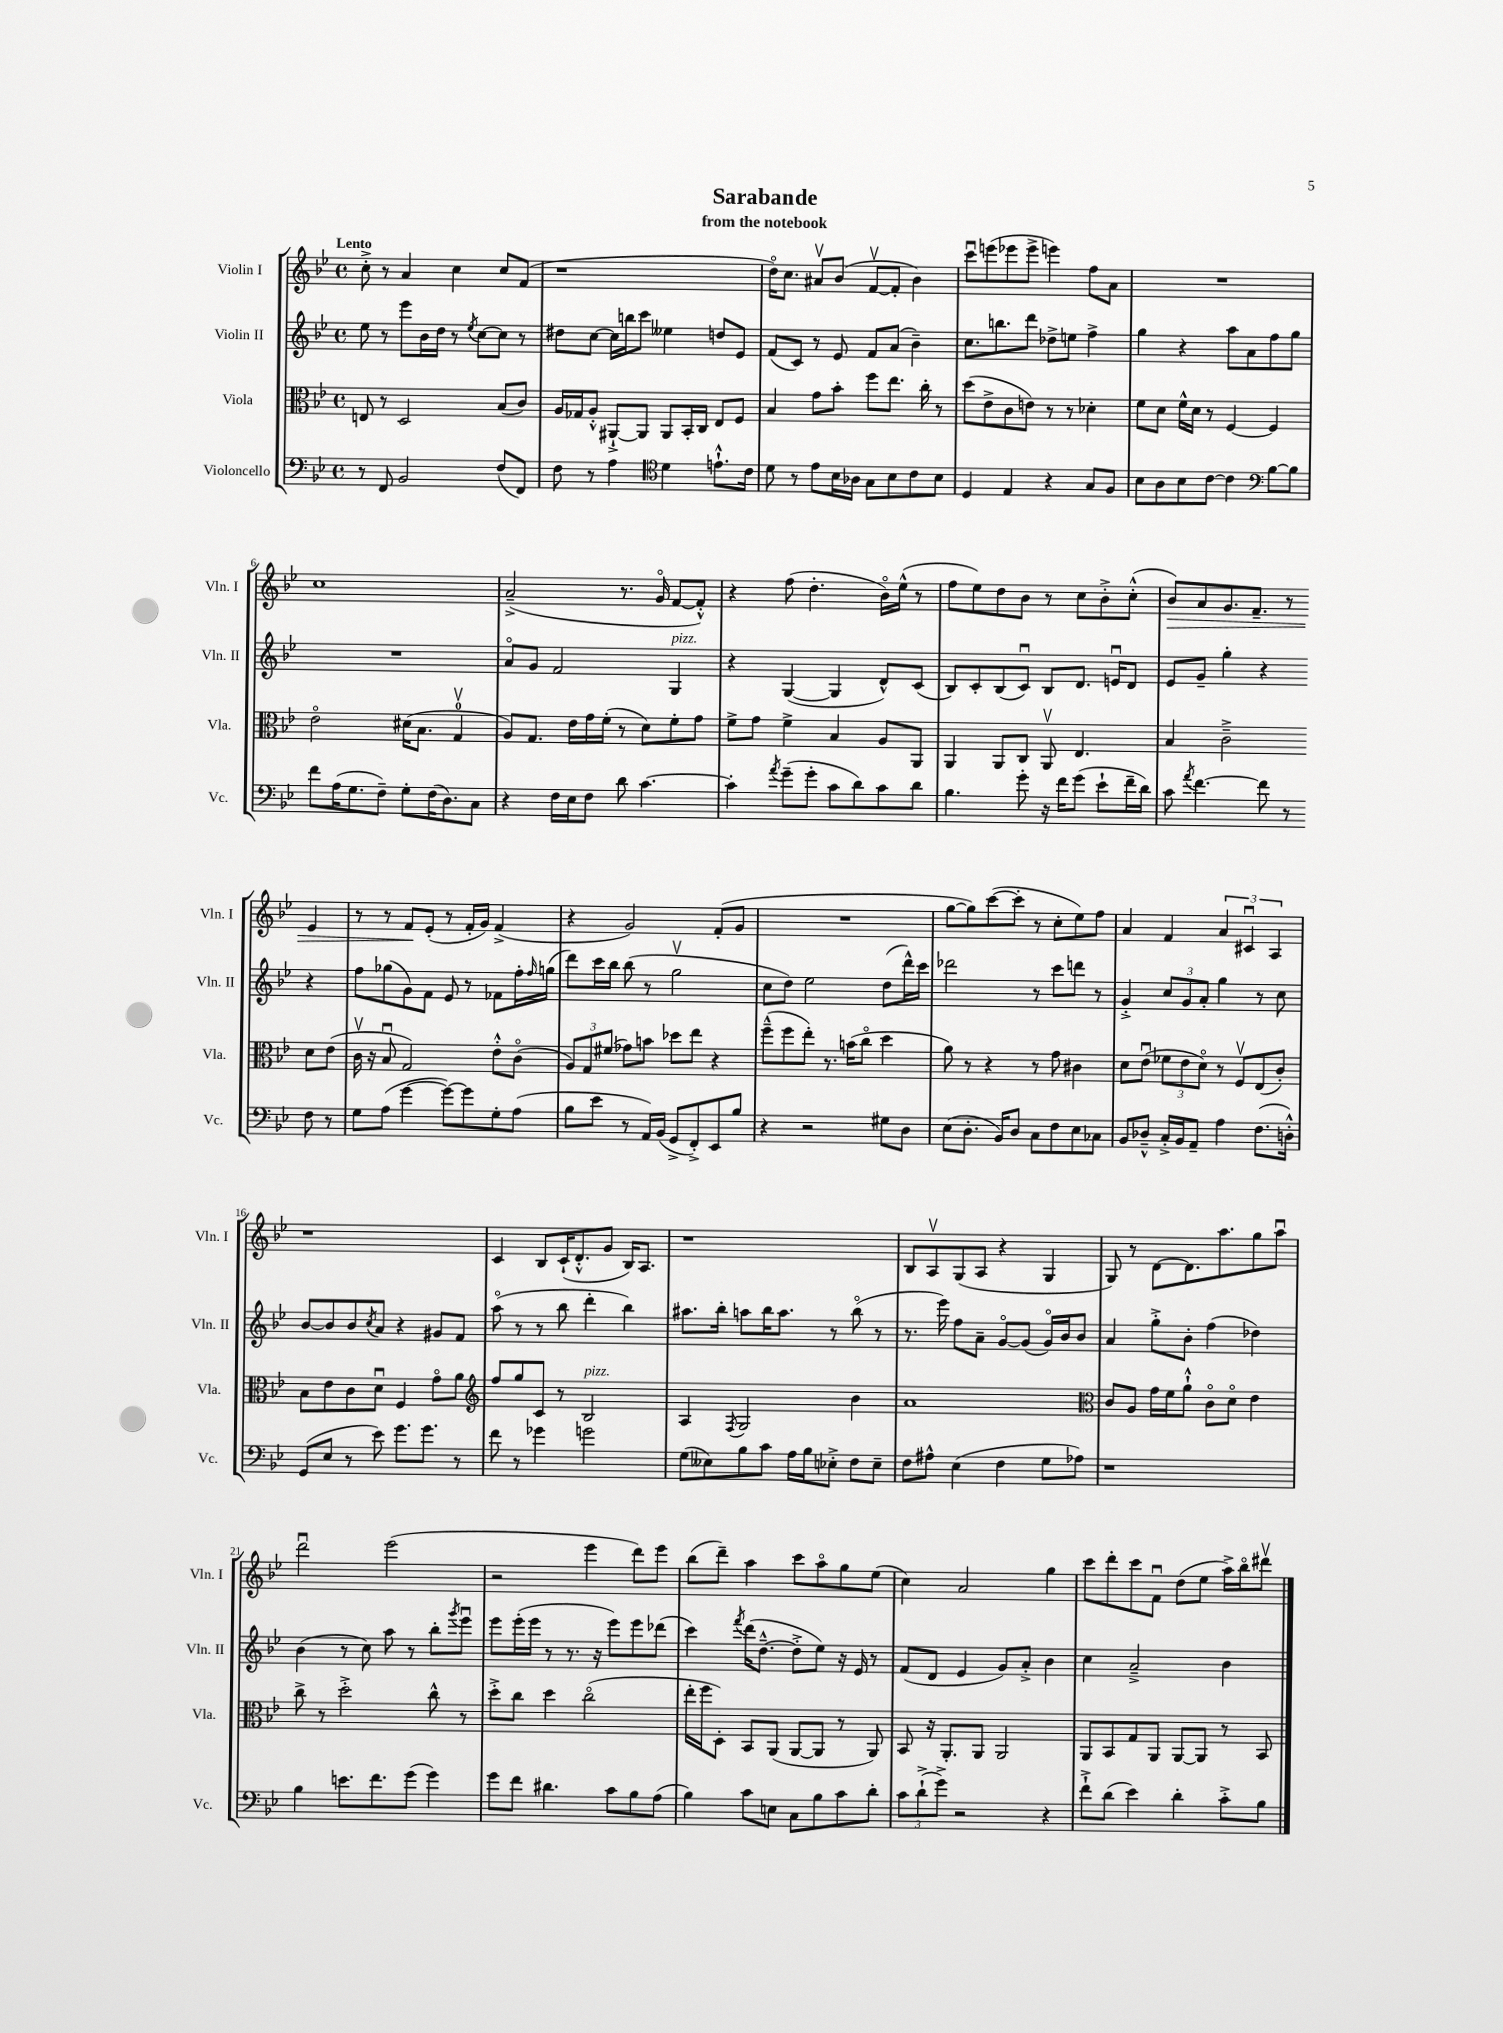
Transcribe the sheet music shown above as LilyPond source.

\header { title = "Sarabande" subtitle = "from the notebook" }
<<
\new StaffGroup <<
\new Staff = "s0" \with { instrumentName = "Violin I" shortInstrumentName = "Vln. I" } {
    \clef treble \key bes \major \defaultTimeSignature \time 4/4 \tempo "Lento"
    c''8-.-> r8 a'4 c''4 c''8 f'8( |
    r1 |
    d''16\flageolet) c''8. ais'8\upbow bes'8( f'8~\upbow f'8-. bes'4) |
    c'''8\downbow e'''8( ees'''8 ees'''8-> e'''4) f''8 a'8 |
    R1 |
    c''1 |
    a'2--->( r8. g'16\flageolet f'8~ f'8-.-^) |
    r4 f''8( d''4.-. bes'16\flageolet) ees''16-^( r8 |
    f''8 ees''8) d''8 bes'8 r8 c''8 bes'8-.-> c''8-.-^( |
    bes'8\>) a'8 g'8. f'8.-- r8 ees'4 |
    r8 r8 f'8\! ees'8-.( r8 f'16-. g'16) f'4->( |
    r4 g'2) f'8-.( g'8 |
    R1 |
    g''8~ g''8) c'''8~( c'''8-. r8 c''8-. ees''8) f''8 |
    a'4 f'4 \tuplet 3/2 { a'4 cis'4\downbow a4 } |
    r1 |
    c'4 bes8 c'16-!( d'8.-.-^ g'8 bes16) a8. |
    r1 |
    bes8 a8\upbow g8( a8 r4 g4 |
    g8) r8 d'8~ d'8. a''8. g''8 a''8\downbow |
    d'''2\downbow ees'''2( |
    r2 ees'''4 d'''8) ees'''8 |
    bes''8( d'''8--) a''4 c'''8 a''8\flageolet g''8 ees''8( |
    c''4) a'2 g''4 |
    c'''8 d'''8-. c'''8 f'8\downbow d''8( ees''8 a''16->) bes''16\flageolet dis'''8\upbow \bar "|." |
}
\new Staff = "s1" \with { instrumentName = "Violin II" shortInstrumentName = "Vln. II" } {
    \clef treble \key bes \major \defaultTimeSignature \time 4/4
    ees''8 r8 ees'''8 bes'16 d''16 r8 \acciaccatura { ees''8 } c''8~ c''8 r8 |
    dis''8 c''8~ c''16 b''16 c'''8 eeses''4 d''8 ees'8 |
    f'8( c'8) r8 ees'8 f'8 a'8( bes'4--) |
    c''8. b''8. d'''8 des''8-> e''8 f''4-> |
    g''4 r4 a''8 a'8 f''8 g''8 |
    R1 |
    a'8\flageolet g'8 f'2 g4^\markup { \italic "pizz." } |
    r4 g4~( g4 d'8-^) c'8( |
    bes8) c'8-. bes8( c'8\downbow) bes8 d'8. e'16\downbow d'8 |
    ees'8 g'8-- g''4-. r4 r4 |
    f''8 ges''8( g'8) f'8 ees'8 r8 fes'8 f''16-. \grace { f''16 } g''16( |
    d'''8) c'''16 bes''16 bes''8( r8 g''2\upbow |
    c''8 d''8) ees''2 d''8( d'''16-^) c'''16 |
    des'''2 r8 c'''8 d'''8 r8 |
    g'4-.-> \tuplet 3/2 { c''8 g'8 a'8-. } g''4 r8 c''8 |
    bes'8~ bes'8 bes'8 \acciaccatura { c''8 } a'8 r4 gis'8 f'8 |
    a''8\flageolet( r8 r8 bes''8 d'''4-. bes''4) |
    ais''8. bes''16-. a''8 bes''16 a''8. r8 bes''8\flageolet( r8 |
    r8. ees'''16) f''8 a'8-- g'8~\flageolet g'8( g'16\flageolet) bes'16 bes'8 |
    a'4 g''8-.-> bes'8-. f''4( des''4) |
    bes'4( r8 c''8) a''8 r8 bes''8-. \acciaccatura { g'''8 } ees'''8\downbow |
    ees'''8 ees'''16-.( ees'''16 r8 r8. r16 ees'''8) ees'''8 des'''8( |
    c'''4) \acciaccatura { f'''8 } d'''16( d''8.~---^ d''8-.-> ees''8) r16 ees'16 r8 |
    f'8( d'8 ees'4 g'8) a'8-.-> bes'4 |
    c''4 a'2---> bes'4 \bar "|." |
}
\new Staff = "s2" \with { instrumentName = "Viola" shortInstrumentName = "Vla." } {
    \clef alto \key bes \major \defaultTimeSignature \time 4/4
    e8 r8 d2 bes8( c'8) |
    a16 ges16 a8-.-^ ais,8~-!-> ais,8 ais,8 bes,16-. c16 ees8 f8 |
    bes4 g'8 bes'8-. f''8 ees''8. c''16-. r8 |
    d''8( ees'8-> c'8 e'8) r8 r8 des'4-. |
    f'8 d'8 f'16-^ d'16 r8 f4~ f4 |
    ees'2\flageolet dis'16( bes8. g4-0\upbow |
    a8) g8. ees'16 g'16 f'16-.( r8 d'8) f'8-. g'8 |
    f'8-> g'8 f'4-> bes4 a8 a,8 |
    a,4 a,8 c8 a,8\upbow ees4. |
    bes4 c'2---> d'8 ees'8( |
    c'16\upbow r16 bes8\downbow g2) ees'8-.-^ c'8\flageolet( |
    \tuplet 3/2 { a8) g8 fis'8( } ges'8) b'8 des''8 ees''8 r4 |
    f''8---^( f''8 ees''8-.) r8. b'16( c''8\flageolet d''4 |
    a'8) r8 r4 r8 g'8 cis'4 |
    d'8 ees'8\downbow( \tuplet 3/2 { fes'8 ees'8 d'8\flageolet) } r8 f8\upbow ees8( c'8-.) |
    bes8 ees'8 c'8 d'8\downbow f4 g'8\flageolet a'8 |
    \clef treble f''8 g''8 c'8 r8 bes2^\markup { \italic "pizz." } |
    a4 \acciaccatura { f8 } g2 bes'4 |
    a'1 |
    \clef alto c'8 a8 g'16 f'16 a'8-!-^ c'8\flageolet d'8\flageolet ees'4 |
    c''8-> r8 d''2-.-> c''8-^ r8 |
    d''8-.-> c''8 d''4 c''2\flageolet( |
    ees''16-. f''16 d8-.) bes,8 a,8( a,8~ a,8 r8 a,8) |
    bes,8 r16 a,8.-. a,8 a,2 |
    a,8 bes,8 g8 a,8 a,8~ a,8 r8 bes,8 \bar "|." |
}
\new Staff = "s3" \with { instrumentName = "Violoncello" shortInstrumentName = "Vc." } {
    \clef bass \key bes \major \defaultTimeSignature \time 4/4
    r8 f,8 bes,2 f8( f,8) |
    f8 r8 a4 \clef tenor d'4 e'8.-!-^ c'16 |
    d'8 r8 ees'8 bes16 aes16 g8 bes8 c'8 bes8 |
    d4 ees4 r4 g8 f8 |
    bes8 a8 bes8 c'8~ c'4 \clef bass bes8~ bes8 |
    f'8 a16( g8. f8--) g8-. f16( d8.) c8 |
    r4 f16 ees16 f8 d'8 c'4.~ |
    c'4-. \acciaccatura { a'8 } g'8--( g'8-. c'8 d'8) c'8 d'8 |
    bes4. g'8-. r16 f'16 g'8( ees'8-! f'16-- d'16) |
    c'8 \acciaccatura { a'8 } f'4.~ f'8 r8 f8 r8 |
    g8 a8( g'4~ g'8~) g'8 g8-. a8( |
    bes8 ees'8 r8 a,16) bes,16( g,8-> f,8-.->) ees,8 bes8 |
    r4 r2 gis8 d8 |
    ees8( d8.-. bes,16) d8 c8 f8 ees8 ces8 |
    bes,8 des8---^ c16-.-> bes,16 a,8-- a4 f8.( d16-.-^) |
    g,8( ees8 r8 ees'8) g'8. g'8. r8 |
    f'8 r8 ges'4 g'2 |
    g8( eeses8) bes8 c'8 a16 bes16 ees8-.-> f8 ees8-- |
    f8 ais8-^ ees4( f4 g8 aes8) |
    r1 |
    bes4 e'8. f'8. g'8( g'4) |
    g'8 f'8 dis'4. c'8 bes8 a8( |
    bes4) c'8 e8 c8 bes8 c'8 d'8-. |
    \tuplet 3/2 { c'8 d'8-!->( g'8->) } r2 r4 |
    f'8-!-> d'8( ees'4) d'4-. c'8-.-> bes8 \bar "|." |
}
>>
>>
